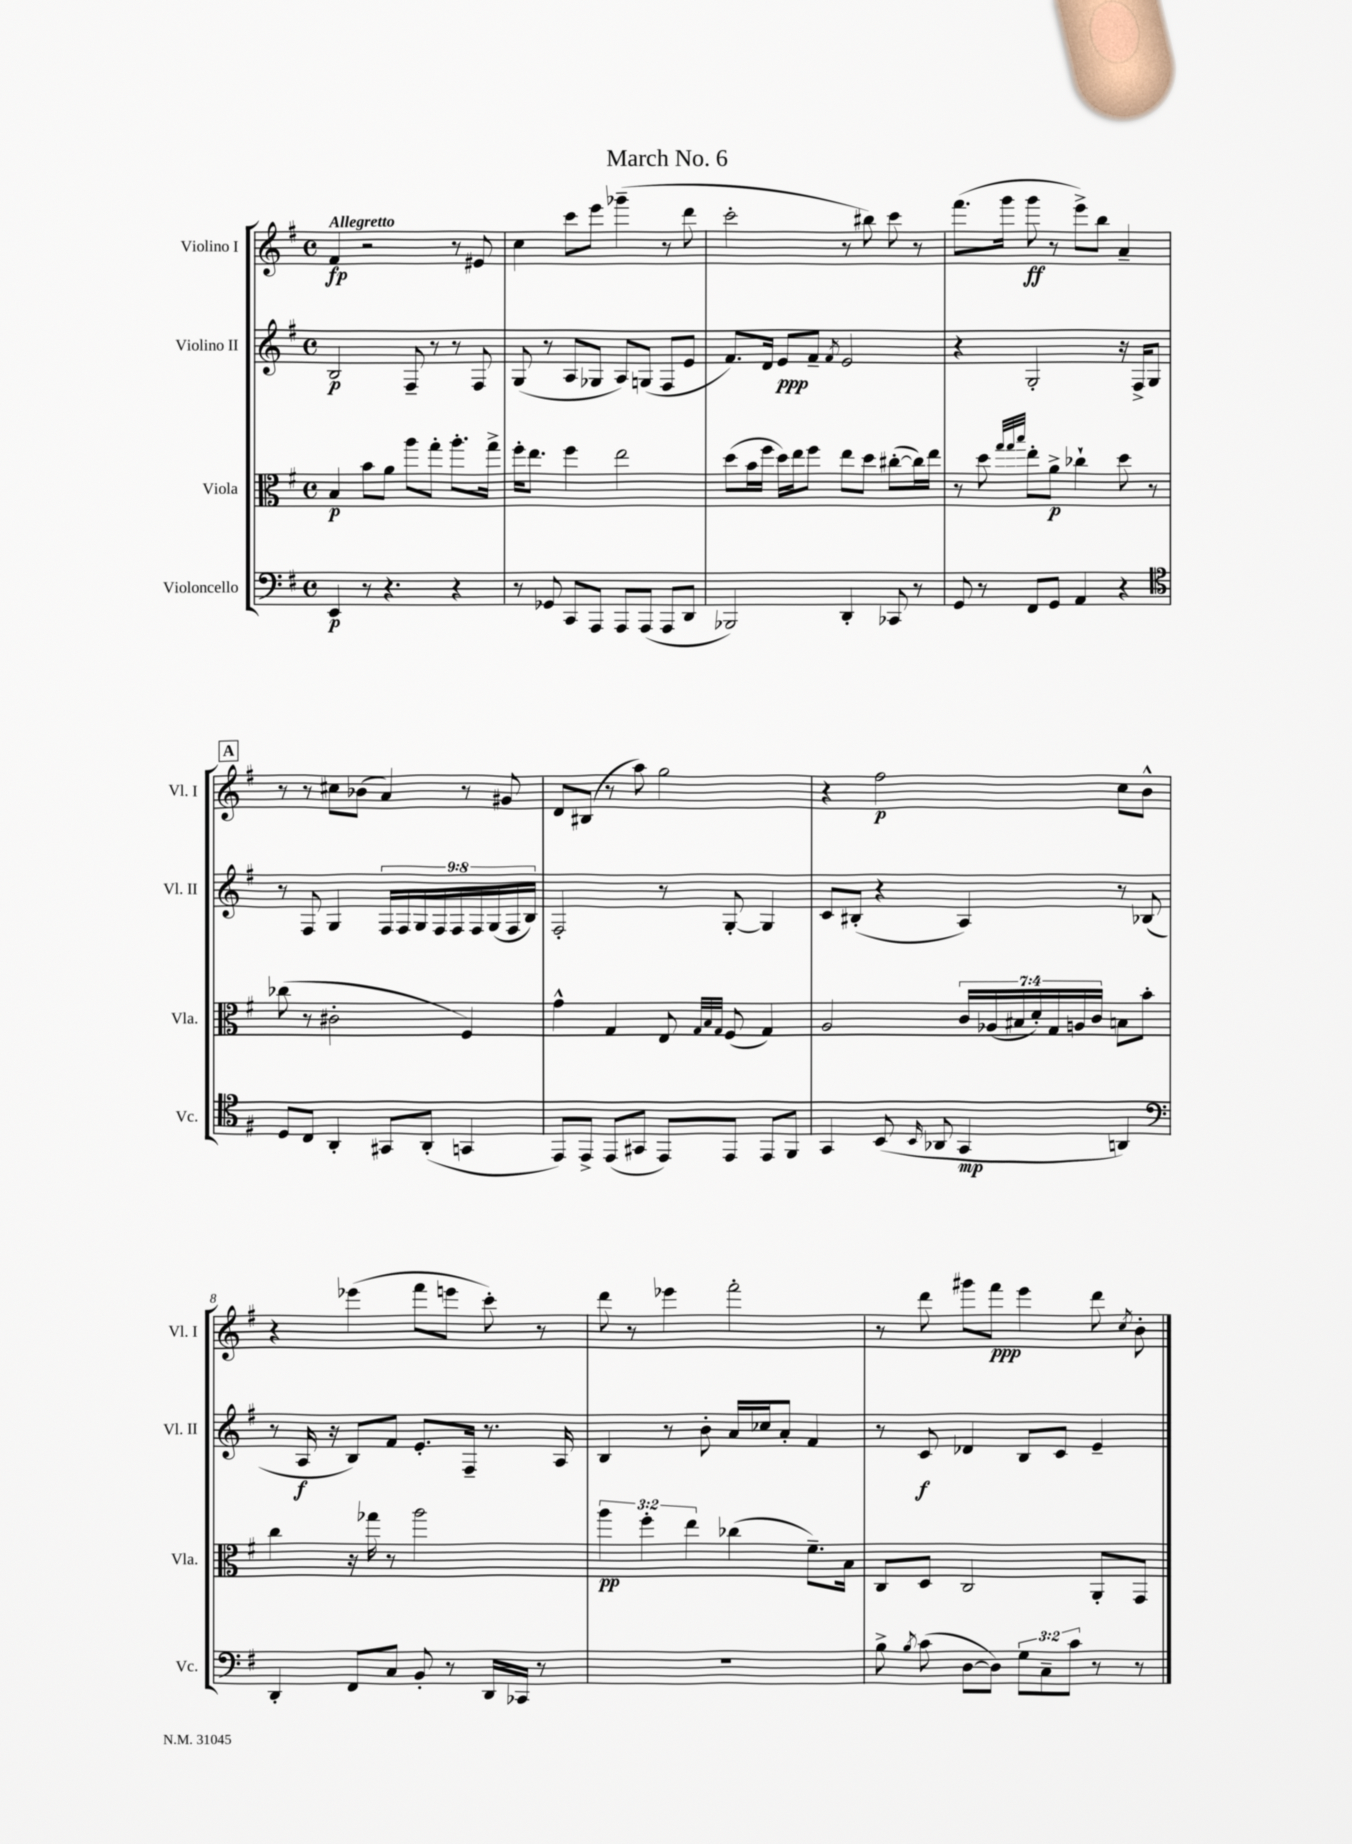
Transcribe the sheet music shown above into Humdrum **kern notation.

**kern	**dynam	**kern	**dynam	**kern	**dynam	**kern	**dynam
*part4	*part4	*part3	*part3	*part2	*part2	*part1	*part1
*staff4	*staff4	*staff3	*staff3	*staff2	*staff2	*staff1	*staff1
*I"Violoncello	*	*I"Viola	*	*I"Violino II	*	*I"Violino I	*
*I'Vc.	*	*I'Vla.	*	*I'Vl. II	*	*I'Vl. I	*
*clefF4	*	*clefC3	*	*clefG2	*	*clefG2	*
*k[f#]	*	*k[f#]	*	*k[f#]	*	*k[f#]	*
*M4/4	*	*M4/4	*	*M4/4	*	*M4/4	*
*met(c)	*	*met(c)	*	*met(c)	*	*met(c)	*
=1	=1	=1	=1	=1	=1	=1	=1
!	!	!	!	!	!	!LO:TX:a:B:t=Allegretto	!
4EE/	p	4B/	p	2B/	p	4f#/	fp
8r	.	8b\L	.	.	.	2r	.
4.r	.	8a\J	.	.	.	.	.
.	.	8aa\L	.	8F#~/	.	.	.
.	.	8gg'\J	.	8r	.	.	.
4r	.	8.aa'\L	.	8r	.	8r	.
.	.	.	.	8F#/	.	8e#X/	.
.	.	16gg^\Jk	.	.	.	.	.
=2	=2	=2	=2	=2	=2	=2	=2
8r	.	16ff#'\KL	.	(8G/	.	4cc\	.
.	.	8.ee\J	.	.	.	.	.
8GG-X/	.	.	.	8r	.	.	.
8CC/L	.	4ff#\	.	8A/L	.	8ccc\L	.
8AAA/J	.	.	.	8G-X/J	.	8eee\J	.
8AAA/L	.	2ee\	.	8A/L)	.	(4ggg-X~\	.
(8AAA/J	.	.	.	(8Gn/J	.	.	.
8AAA/L	.	.	.	8F#/L	.	8r	.
8DD/J	.	.	.	8e/J	.	8ddd\	.
=3	=3	=3	=3	=3	=3	=3	=3
2BBB-X/)	.	(8dd\L	.	8.f#/L)	.	2ccc'\	.
.	.	16b\L	.	.	.	.	.
.	.	16ff#\JJ	.	16d/Jk	.	.	.
.	.	16dd\LL)	.	8e/L	ppp	.	.
.	.	16ee\J	.	.	.	.	.
.	.	8ff#\J	.	8f#~/J	.	.	.
.	.	.	.	8qf#/	.	.	.
4DD'/	.	8ee\L	.	2e/	.	8r	.
.	.	8dd\J	.	.	.	8bb#X\)	.
8CC-X/	.	([8cc#X'\L	.	.	.	8ccc\	.
8r	.	16cc#\L])	.	.	.	8r	.
.	.	16ee\JJ	.	.	.	.	.
=4	=4	=4	=4	=4	=4	=4	=4
8GG/	.	8r	.	4r	.	(8.fff#\L	.
8r	.	8dd\	.	.	.	.	.
.	.	.	.	.	.	16ggg\Jk	.
.	.	32qqgg/LLL	.	.	.	.	.
.	.	32qqgg/	.	.	.	.	.
.	.	32qqbb/JJJ	.	.	.	.	.
8FF#/L	.	8ee'\L	.	2G'/	.	8ggg\	ff
8GG/J	.	8a^\J	p	.	.	8r	.
4AA/	.	4cc-X`\	.	.	.	8eee^\L)	.
.	.	.	.	.	.	8bb\J	.
4r	.	8dd\	.	16r	.	4a~/	.
.	.	.	.	16F#^/KL	.	.	.
.	.	8r	.	8G/J	.	.	.
!!LO:LB:g=z
!!LO:REH:place=s1:t=A
=5	=5	=5	=5	=5	=5	=5	=5
*clefC4	*	*	*	*	*	*	*
8D/L	.	(8cc-X\	.	8r	.	8r	.
8C/J	.	8r	.	8F#/	.	8r	.
4AA'/	.	2c#X'\	.	4G/	.	8cc#X\L	.
.	.	.	.	.	.	(8b-X\J	.
8GG#X/L	.	.	.	18F#/LL	.	4a/)	.
.	.	.	.	18F#/	.	.	.
.	.	.	.	18G/	.	.	.
(8AA'/J	.	.	.	.	.	.	.
.	.	.	.	18F#/	.	.	.
.	.	.	.	18F#/	.	.	.
4GGn/	.	4F#/)	.	.	.	8r	.
.	.	.	.	18F#/	.	.	.
.	.	.	.	(18G/	.	.	.
.	.	.	.	.	.	8g#X/	.
.	.	.	.	18F#/	.	.	.
.	.	.	.	18B/JJ)	.	.	.
=6	=6	=6	=6	=6	=6	=6	=6
8EE/L)	.	4g^^\	.	2F#'/	.	8d/L	.
8EE^/J	.	.	.	.	.	(8B#X/J	.
(8EE/L	.	4G/	.	.	.	8r	.
8GG#X/J	.	.	.	.	.	8aa\)	.
8EE/L)	.	8E/	.	8r	.	2gg\	.
.	.	32qqG/LLL	.	.	.	.	.
.	.	32qqB/	.	.	.	.	.
.	.	32qqG/JJJ	.	.	.	.	.
8EE/J	.	(8F#/	.	[8G'/	.	.	.
8EE/L	.	4G/)	.	4G/]	.	.	.
8FF#/J	.	.	.	.	.	.	.
=7	=7	=7	=7	=7	=7	=7	=7
4GG/	.	2A/	.	8c/L	.	4r	.
.	.	.	.	(8B#X'/J	.	.	.
(8BB/	.	.	.	4r	.	2ff#\	p
16qqBB/	.	.	.	.	.	.	.
8AA-X/	.	.	.	.	.	.	.
4GG/	mp	28c/LL	.	4A/)	.	.	.
.	.	(28A-X/	.	.	.	.	.
.	.	28B#X/	.	.	.	.	.
.	.	28d'/)	.	.	.	.	.
.	.	28G/	.	.	.	.	.
.	.	28An/	.	.	.	.	.
.	.	28c/JJ	.	.	.	.	.
4AAn/)	.	8Bn\L	.	8r	.	8cc\L	.
.	.	8b'\J	.	(8B-X/	.	8b^^\J	.
!!LO:LB:g=z
=8	=8	=8	=8	=8	=8	=8	=8
*clefF4	*	*	*	*	*	*	*
4DD'/	.	4cc\	.	8r	.	4r	.
.	.	.	.	16A/	f	.	.
.	.	.	.	16r	.	.	.
8FF#/L	.	16r	.	8B/L)	.	(4eee-X\	.
.	.	16gg-X\	.	.	.	.	.
8C/J	.	8r	.	8f#/J	.	.	.
8BB'/	.	2aa\	.	8.e'/L	.	8fff#\L	.
8r	.	.	.	.	.	8eeen\J	.
.	.	.	.	16F#~/Jk	.	.	.
16DD/LL	.	.	.	8.r	.	8ccc'\)	.
16CC-X/JJ	.	.	.	.	.	.	.
8r	.	.	.	.	.	8r	.
.	.	.	.	16A/	.	.	.
=9	=9	=9	=9	=9	=9	=9	=9
1r	.	6aa\	pp	4B/	.	8ddd\	.
.	.	.	.	.	.	8r	.
.	.	6ff#'\	.	.	.	.	.
.	.	.	.	8r	.	4eee-X\	.
.	.	6ee\	.	.	.	.	.
.	.	.	.	8b'\	.	.	.
.	.	(4cc-X\	.	16a/LL	.	2fff#'\	.
.	.	.	.	16cc-X/J	.	.	.
.	.	.	.	8a'/J	.	.	.
.	.	8.f#~\L)	.	4f#/	.	.	.
.	.	16B\Jk	.	.	.	.	.
=10	=10	=10	=10	=10	=10	=10	=10
8B^\	.	8C/L	.	8r	.	8r	.
8qB/	.	.	.	.	.	.	.
(8c\	.	8D/J	.	8c/	f	8ddd\	.
[8D\L	.	2C/	.	4d-X/	.	8ggg#X\L	.
8D\J])	.	.	.	.	.	8fff#\J	ppp
12G\L	.	.	.	8B/L	.	4eee\	.
12C~\	.	.	.	.	.	.	.
.	.	.	.	8c/J	.	.	.
12c\J	.	.	.	.	.	.	.
8r	.	8AA'/L	.	4e~/	.	8ddd\	.
.	.	.	.	.	.	8qcc/	.
8r	.	8GG/J	.	.	.	8b'\	.
==	==	==	==	==	==	==	==
*-	*-	*-	*-	*-	*-	*-	*-
